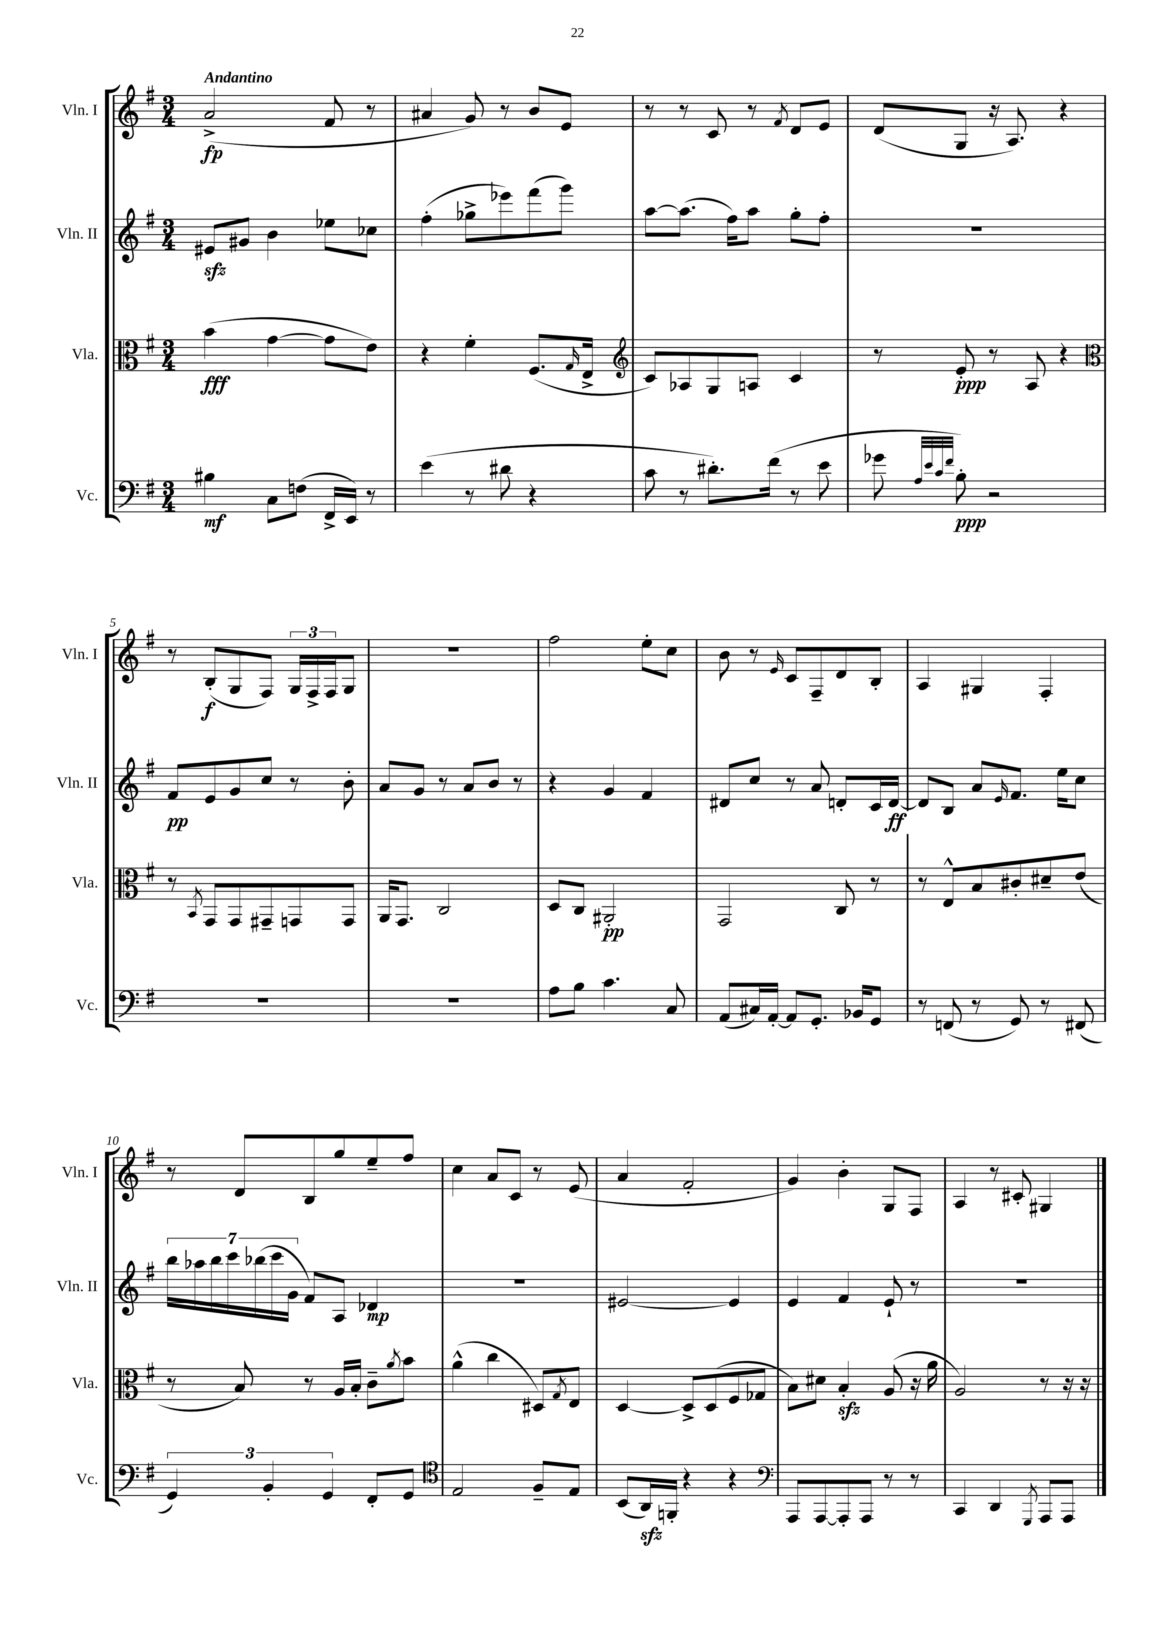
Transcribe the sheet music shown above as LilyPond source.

<<
\new StaffGroup <<
\new Staff = "s0" \with { instrumentName = "Vln. I" shortInstrumentName = "Vln. I" } {
    \clef treble \key g \major \numericTimeSignature \time 3/4 \tempo "Andantino"
    a'2->\fp( fis'8 r8 |
    ais'4 g'8) r8 b'8 e'8 |
    r8 r8 c'8 r8 \acciaccatura { fis'8 } d'8 e'8 |
    d'8( g8 r16 a8.) r4 |
    r8 b8-.\f( g8 fis8) \tuplet 3/2 { g16 fis16-> fis16 } g8 |
    R2. |
    fis''2 e''8-. c''8 |
    b'8 r8 \grace { e'16 } c'8 fis8-- d'8 b8-. |
    a4 gis4 fis4-. |
    r8 d'8 b8 g''8 e''8-- fis''8 |
    c''4 a'8 c'8 r8 e'8( |
    a'4 fis'2-. |
    g'4) b'4-. g8 fis8 |
    a4 r8 cis'8-. gis4 \bar "|." |
}
\new Staff = "s1" \with { instrumentName = "Vln. II" shortInstrumentName = "Vln. II" } {
    \clef treble \key g \major \numericTimeSignature \time 3/4
    eis'8\sfz gis'8 b'4 ees''8 ces''8 |
    fis''4-.( ges''8-> ees'''8) fis'''8( g'''8) |
    a''8~ a''8.( fis''16) a''8 g''8-. fis''8-. |
    R2. |
    fis'8\pp e'8 g'8 c''8 r8 b'8-. |
    a'8 g'8 r8 a'8 b'8 r8 |
    r4 g'4 fis'4 |
    dis'8 c''8 r8 a'8 d'8-. c'16 d'16~\ff |
    d'8 b8 a'8 \grace { e'16 } fis'8. e''16 c''8 |
    \tuplet 7/4 { b''16 aes''16 b''16 c'''16 bes''16( c'''16 g'16 } fis'8) a8 des'4\mp |
    R2. |
    eis'2~ eis'4 |
    e'4 fis'4 e'8-! r8 |
    R2. \bar "|." |
}
\new Staff = "s2" \with { instrumentName = "Vla." shortInstrumentName = "Vla." } {
    \clef alto \key g \major \numericTimeSignature \time 3/4
    b'4\fff( g'4~ g'8 e'8) |
    r4 fis'4-. fis8.( \grace { g16 } e16-> |
    \clef treble c'8) aes8 g8 a8 c'4 |
    r8 e'8-.\ppp r8 a8 r4 |
    \clef alto r8 \acciaccatura { b,8 } g,8 g,8 gis,8-- g,8 g,8 |
    a,16 g,8. c2 |
    d8 c8 ais,2-.\pp |
    g,2 c8 r8 |
    r8 e8-^ b8 cis'8-. dis'8-- e'8( |
    r8 b8) r8 a16 b16-. c'8-- \acciaccatura { a'8 } b'8 |
    a'4-^( c''4 dis8) \acciaccatura { g8 } e8 |
    d4~ d8-> d8( fis8 ges8 |
    b8) dis'8 b4-.\sfz a8( r16 a'16 |
    a2) r8 r16 r16 \bar "|." |
}
\new Staff = "s3" \with { instrumentName = "Vc." shortInstrumentName = "Vc." } {
    \clef bass \key g \major \numericTimeSignature \time 3/4
    bis4\mf c8 f8( fis,16-> e,16) r8 |
    e'4( r8 dis'8 r4 |
    c'8 r8 dis'8.-.) fis'16( r8 e'8 |
    ges'8 \grace { a32 e'32 c'32 fis'32 } b8-.\ppp) r2 |
    R2. |
    R2. |
    a8 b8 c'4. c8 |
    a,8( cis16) a,16~-. a,8 g,8.-. bes,16 g,8 |
    r8 f,8( r8 g,8) r8 fis,8( |
    \tuplet 3/2 { g,4) b,4-. g,4 } fis,8-. g,8 |
    \clef tenor e2 fis8-- e8 |
    b,8( a,16\sfz) f,16-. r4 r4 |
    \clef bass a,,8 a,,8~ a,,8-. a,,8 r8 r8 |
    c,4 d,4 \acciaccatura { g,,8 } a,,8 a,,8 \bar "|." |
}
>>
>>
